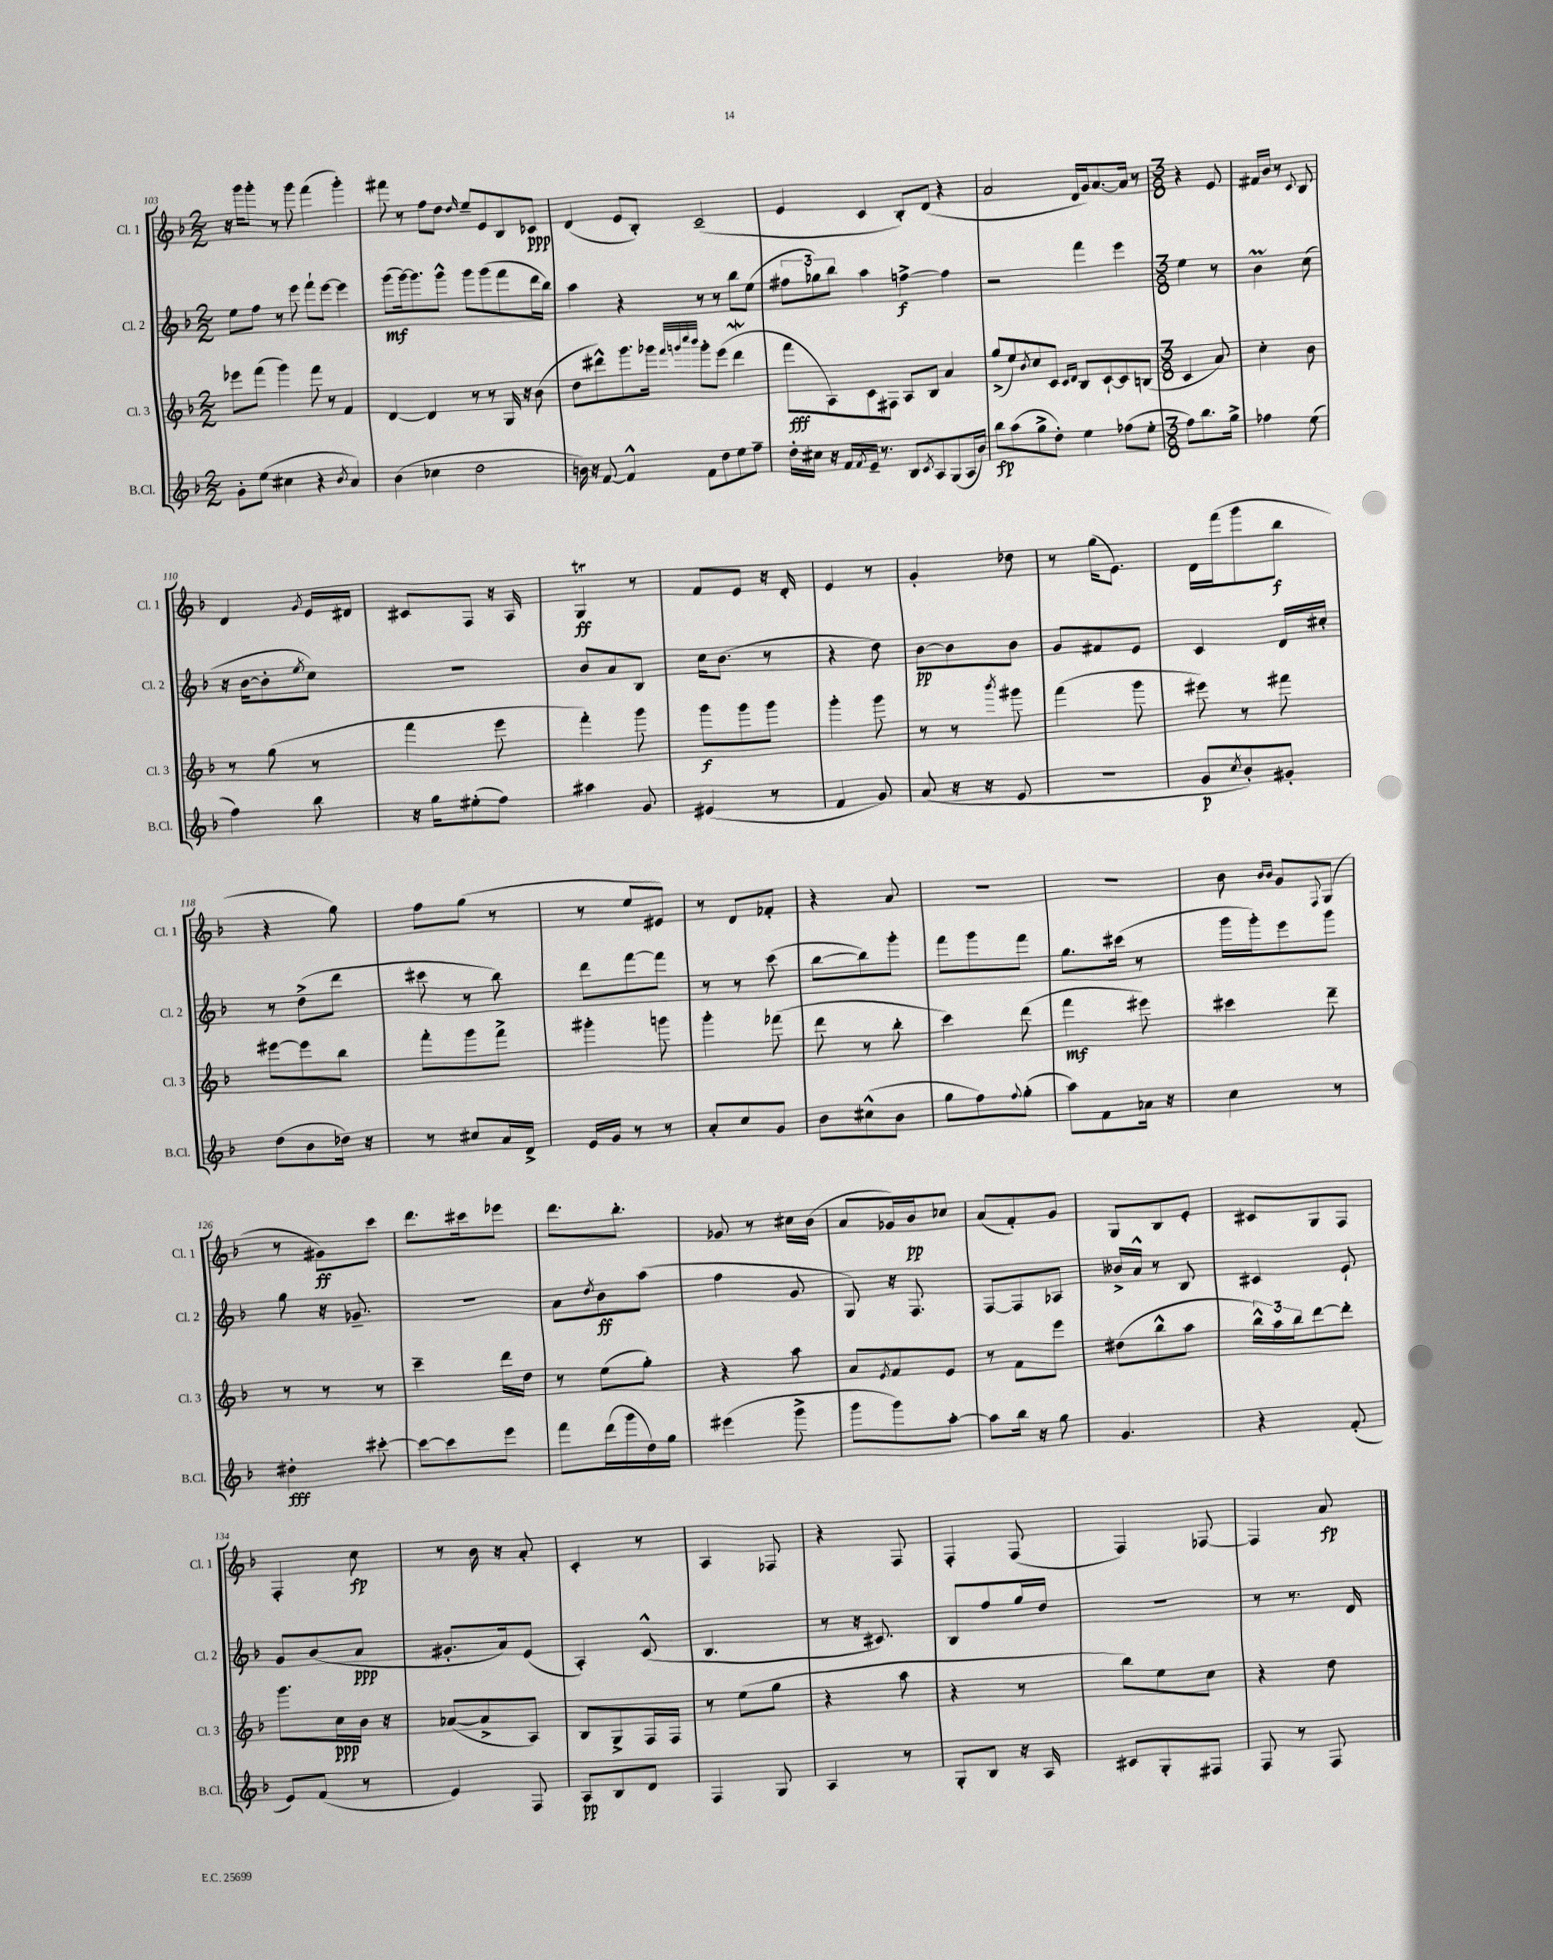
<<
\new StaffGroup <<
\new Staff = "s0" \with { instrumentName = "Cl. 1" shortInstrumentName = "Cl. 1" } {
    \clef treble \key f \major \numericTimeSignature \time 2/2
    r16 g'''16 g'''8-. r8 g'''8 f'''4( g'''4-.) |
    fis'''8 r8 f''8 d''8 \grace { d''16 } e''8-- e'8 bes8 ces'8\ppp |
    d'4( e'8 bes8-.) c'2--( |
    e'4 c'4 bes8-.) d'8( r4 |
    a'2 d'16 g'16) a'8.~ a'16 r8 |
    \numericTimeSignature \time 3/8 r4 e'8 |
    fis'16 bes'16 r8 \appoggiatura { c'8 } bes8 |
    d'4 \acciaccatura { g'8 } e'16 dis'16 |
    cis'8 f8 r16 a16 |
    g4\trill\ff r8 |
    f'8 e'8 r16 d'16-. |
    e'4 r8 |
    g'4-. des''8 |
    r8 g''16( e'8.) |
    d'16 f'''16( g'''8 bes''8\f |
    r4 g''8) |
    f''8 g''8( r8 |
    r8 e''8 eis'8) |
    r8 d'8 fes'8-. |
    r4 a'8 |
    R4. |
    R4. |
    bes'8 \grace { bes'16 bes'16 } g'8 \appoggiatura { f8 } g8( |
    r8 gis'8\ff) c'''8 |
    d'''8. cis'''16 ees'''8 |
    d'''8. bes''8.-. |
    ges'8 r8 cis''16 bes'16( |
    a'8 ges'16) bes'16\pp ces''8 |
    a'8( f'8-.) g'8 |
    g8 bes8 e'8-. |
    cis'8 g8 f8 |
    f4-. c''8\fp |
    r8 bes'16 r16 a'8-. |
    c'4-. r8 |
    a4 fes8 |
    r4 f8 |
    f4-. f8( |
    f4) fes8~ |
    fes4 a'8\fp \bar "|." |
}
\new Staff = "s1" \with { instrumentName = "Cl. 2" shortInstrumentName = "Cl. 2" } {
    \clef treble \key f \major \numericTimeSignature \time 2/2
    e''8 f''8 r8 e'''8 f'''8-! e'''8~ e'''4 |
    g'''8\mf( g'''16~) g'''8. g'''8-^ g'''8 g'''8( f'''8 d'''16 bes''16) |
    a''4 r4 r8 r8 bes''8 e''8( |
    \tuplet 3/2 { fis''8 ges''8) bes''8 } a''4 f''4~->\f f''4 |
    r2 f'''4 e'''4 |
    \numericTimeSignature \time 3/8 e''4 r8 |
    bes'4\prall c''8( |
    r16 bes'16~ bes'8-. \acciaccatura { e''8 } c''8) |
    R4. |
    bes'8 a'8 bes8 |
    c''16 bes'8.( r8 |
    r4 d''8) |
    bes'8~\pp bes'8 bes'8 |
    g'8 fis'8 e'8 |
    c'4 d'16 cis''16-. |
    r8 d''8->( d'''8 |
    cis'''8 r8 bes''8) |
    d'''8 f'''8~ f'''8 |
    r8 r8 c'''8( |
    bes''8~ bes''8) g'''8-. |
    f'''8 g'''8 f'''8 |
    g''8. cis'''16( r8 |
    g'''16 g'''16-.) e'''8 g'''8 |
    g''8 r16 ges'8.-- |
    R4. |
    a'8 \acciaccatura { d''8 } bes'8\ff a''8( |
    f''4 g'8 |
    g8) r16 f8. |
    f8~ f8 aes8 |
    beses'16-> a'16-^ r8 bes8 |
    cis'4 e'8-! |
    g'8 bes'8( a'8\ppp |
    gis'8.-. a'16) e'8( |
    a4-.) c'8-^( |
    bes4. |
    r8 r16 cis'8.) |
    bes8 f''8 g''16 d''16 |
    R4. |
    r8 r8. d'16 \bar "|." |
}
\new Staff = "s2" \with { instrumentName = "Cl. 3" shortInstrumentName = "Cl. 3" } {
    \clef treble \key f \major \numericTimeSignature \time 2/2
    ees'''8 f'''8( g'''4) f'''8 r8 f'4 |
    d'4~ d'4 r8 r8 g16 r16 bes'8( |
    d''8 dis'''8-^) g'''8. ges'''16 \grace { f'''32 g'''32 c''''32 bes'''32 } g'''8-. e'''8( dis'''4\mordent |
    f'''8\fff a8) c'8 fis8 a8 bes8 a'4 |
    g''8->( e''8) \acciaccatura { bes'8 } c''8 c'8 \grace { c'16 d'16 } bes8 c'8~-! c'8 b8( |
    \numericTimeSignature \time 3/8 c'4 a'8) |
    c''4-. bes'8 |
    r8 g''8( r8 |
    f'''4 e'''8 |
    f'''4-.) g'''8 |
    g'''8\f g'''8 g'''8 |
    g'''4-. g'''8 |
    r8 r8 \acciaccatura { bes'''8 } gis'''8 |
    f'''4( g'''8 |
    eis'''8) r8 fis'''8 |
    eis'''8~ eis'''8 bes''8 |
    f'''8-. g'''8 f'''8-> |
    gis'''4-. g'''8 |
    g'''4-. fes'''8( |
    d'''8 r8 bes''8-. |
    c'''4) d'''8( |
    f'''4\mf eis'''8) |
    cis'''4 d'''8-- |
    r8 r8 r8 |
    c'''4-- d'''16 d''16 |
    r8 e''8( g''8-.) |
    r4 a''8 |
    a'8 \acciaccatura { e'8 } f'8 e'8 |
    r8 f'8 e'''8 |
    dis''8( bes''8-^ a''8 |
    \tuplet 3/2 { bes''16-^) a''16 bes''16 } d'''8~ d'''8-. |
    g'''8. c''16\ppp bes'16 r16 |
    aes'8~( aes'8-> a8) |
    bes8 g8-> f16 f16 |
    r8 e''8( g''8 |
    r4 a''8 |
    r4 r8 |
    bes''8) e''8 c''8 |
    r4 d''8 \bar "|." |
}
\new Staff = "s3" \with { instrumentName = "B.Cl." shortInstrumentName = "B.Cl." } {
    \clef treble \key f \major \numericTimeSignature \time 2/2
    g'8-. e''8( cis''4 r4 \acciaccatura { bes'8 } a'4) |
    bes'4( ces''4 d''2 |
    b'16) r16 f'8~ f'4-^ f'8 d''8 e''8 f''8-- |
    d''16-. cis''16 r16 f'16 \acciaccatura { f'8 } e'16-- r8. bes8 \acciaccatura { c'8 } a8 g8( a16 bes'16) |
    bes''8\fp a''8( g''8-> d''8-.) e''4 fes''8( e''8-. |
    \numericTimeSignature \time 3/8 f''8) bes''8. g''16-> |
    fes''4 e''8( |
    f''4) bes''8 |
    r16 g''16 eis''8-.( f''8) |
    ais''4 g'8 |
    eis'4( r8 |
    f'4 g'8) |
    a'8( r16 r16 e'8 |
    R4. |
    g'8\p \acciaccatura { c''8 } bes'8-.) gis'8-. |
    d''8( bes'8 des''16) r16 |
    r8 cis''8 a'16 d'16-> |
    e'16 g'16 r8 r8 |
    a'8-. c''8 g'8 |
    bes'8 cis''8-^( bes'8 |
    g''8 f''8) \appoggiatura { f''8 } g''8-.( |
    a''8) f'8 aes'16 r16 |
    c''4 r8 |
    dis''4-.\fff cis'''8~-. |
    cis'''8~ cis'''8 e'''8 |
    f'''8 d'''16( g'''16 d''16) g''16 |
    eis'''4( g'''8-> |
    g'''8 g'''8) a''8~-. |
    a''8 bes''16 r16 g''8 |
    g'4. |
    r4 f'8-.( |
    e'8) f'8( r8 |
    e'4) f8 |
    a8\pp bes8 d'8 |
    f4 g8 |
    a4 r8 |
    g8-. bes8 r16 a16 |
    cis'8 g8-. fis8 |
    f8 r8 f8 \bar "|." |
}
>>
>>
\layout { \context { \Score currentBarNumber = #103 } }
